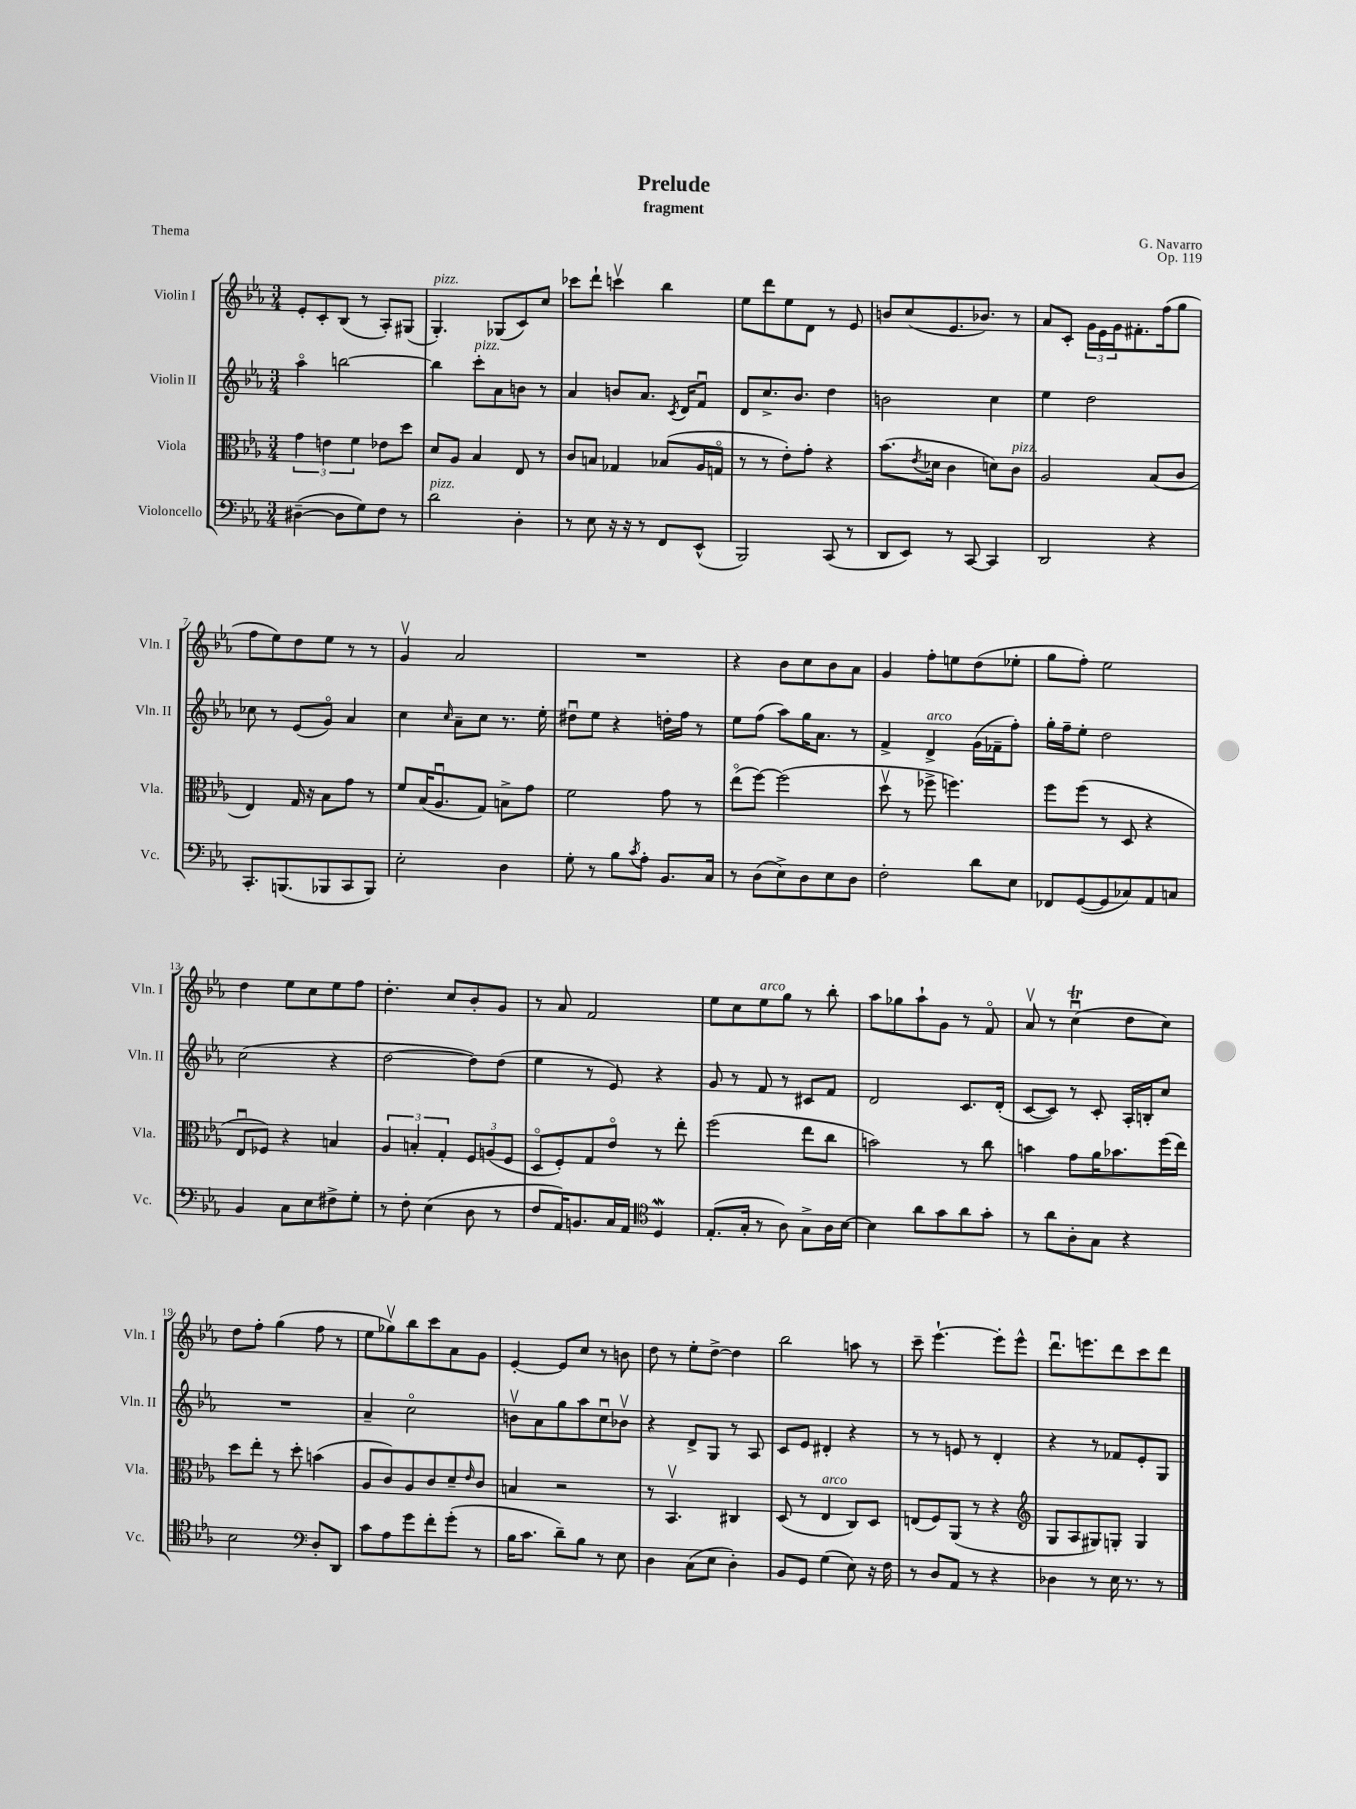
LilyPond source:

\header { title = "Prelude" composer = "G. Navarro" subtitle = "fragment" opus = "Op. 119" piece = "Thema" }
<<
\new StaffGroup <<
\new Staff = "s0" \with { instrumentName = "Violin I" shortInstrumentName = "Vln. I" } {
    \clef treble \key ees \major \numericTimeSignature \time 3/4
    ees'8-. c'8-. bes8( r8 aes8-.) gis8( |
    g4.-.^\markup { \italic "pizz." }) ges8( c'8) c''8 |
    ces'''8 d'''8-! c'''4\upbow bes''4 |
    ees''8 d'''8 ees''8 d'8 r8 ees'8 |
    b'8 c''8( ees'8. bes'8.) r8 |
    aes'8 c'8-. \tuplet 3/2 { g'16 ees'16 g'16 } fis'8.-. f''16( g''8 |
    f''8 ees''8) d''8 ees''8 r8 r8 |
    g'4\upbow aes'2 |
    R2. |
    r4 bes'8 c''8 bes'8 aes'8 |
    g'4 f''8-. e''8 d''8( ees''8-. |
    g''8 f''8-.) ees''2 |
    d''4 ees''8 c''8 ees''8 f''8 |
    d''4.-. c''8 bes'8-. g'8 |
    r8 aes'8 f'2 |
    ees''8 c''8 ees''8^\markup { \italic "arco" } g''8 r8 bes''8-. |
    aes''8 ges''8 aes''8-! g'8 r8 f'8\flageolet |
    aes'8\upbow r8 c''4\downbow\trill( d''8 c''8) |
    d''8 f''8-. g''4( f''8 r8 |
    ees''8 ges''8\upbow) bes''8 c'''8 aes'8 g'8 |
    ees'4~-. ees'8 c''8 r8 b'8 |
    d''8 r8 ees''8-. d''8~-> d''4 |
    bes''2 a''8 r8 |
    c'''8-- ees'''4.~-! ees'''8-. ees'''8-^ |
    d'''8.\downbow e'''8. d'''8 c'''8 d'''8 \bar "|." |
}
\new Staff = "s1" \with { instrumentName = "Violin II" shortInstrumentName = "Vln. II" } {
    \clef treble \key ees \major \numericTimeSignature \time 3/4
    aes''4\flageolet b''2~ |
    b''4 c'''8-.^\markup { \italic "pizz." } aes'8 b'8 r8 |
    aes'4 b'8 aes'8. \acciaccatura { c'8 } d'16 f'8\downbow |
    d'8 c''8.-> bes'8. d''4 |
    b'2 c''4 |
    ees''4 d''2 |
    ces''8 r8 ees'8( g'8\flageolet) aes'4 |
    c''4 \grace { c''16 } aes'8-- c''8 r8. ees''16-. |
    dis''8\downbow ees''8 r4 d''16-. f''16 r8 |
    ees''8 f''8( aes''8) g''16 aes'8. r8 |
    f'4-> d'4->^\markup { \italic "arco" } g'16( fes'16-- f''8-.) |
    g''16-. f''16-- ees''8-. d''2 |
    c''2( r4 |
    d''2~ d''8) d''8( |
    ees''4 r8 ees'8) r4 |
    g'8 r8 f'8 r8 cis'8 f'8 |
    d'2 c'8. d'16-.( |
    c'8~ c'8) r8 c'8-. aes16-. b16-. c''8 |
    R2. |
    aes'4-- c''2\flageolet |
    b'8\upbow aes'8 g''8 aes''8 c''8\downbow bes'8\upbow |
    r4 d'8-> g8 r8 aes8 |
    c'8 ees'8 dis'4-. r4 |
    r8 r8 e'8 r8 d'4-. |
    r4 r8 fes'8 ees'8-. g8 \bar "|." |
}
\new Staff = "s2" \with { instrumentName = "Viola" shortInstrumentName = "Vla." } {
    \clef alto \key ees \major \numericTimeSignature \time 3/4
    \tuplet 3/2 { g'4 e'4 f'4 } ees'8 d''8 |
    d'8 aes8 bes4 ees8 r8 |
    c'8 b8 ges4 bes8( aes16 g16\flageolet |
    r8 r8 ees'8-.) g'8-. r4 |
    bes'8.( \acciaccatura { ees'8 } des'16 c'4 d'8) c'8^\markup { \italic "pizz." } |
    aes2 bes8( c'8 |
    ees4) g16 r16 bes8 g'8 r8 |
    f'8 bes16( aes8.\downbow g8) b8-> g'8 |
    f'2 g'8 r8 |
    ees''8\flageolet( f''8~) f''2( |
    d''8\upbow r8 fes''8-> f''4.) |
    f''8 f''8( r8 d8 r4 |
    ees8\downbow fes8) r4 b4 |
    \tuplet 3/2 { aes4 b4-. g4-. } \tuplet 3/2 { f8 a8( f8 } |
    d8\flageolet f8-.) g8 ees'8\flageolet r8 ees''8-. |
    f''2( ees''8 c''8 |
    b'2) r8 c''8 |
    b'4 g'8 aes'16 bes'8. f''16( ees''16) |
    d''8 ees''8-. r8 d''8-. b'4( |
    aes8 c'8) aes8 c'8 d'8-- \grace { ees'16 } c'8 |
    b4 r2 |
    r8 bes,4.\upbow cis4 |
    d8( r8 ees4^\markup { \italic "arco" } c8) d8 |
    e8( f8) aes,8( r8 r4 |
    \clef treble g8 aes8 gis8) g8-. g4 \bar "|." |
}
\new Staff = "s3" \with { instrumentName = "Violoncello" shortInstrumentName = "Vc." } {
    \clef bass \key ees \major \numericTimeSignature \time 3/4
    dis4~--( dis8 g8) f8 r8 |
    d'2^\markup { \italic "pizz." } d4-. |
    r8 ees8 r16 r16 r8 f,8 ees,8-^( |
    bes,,2) c,8( r8 |
    d,8 ees,8) r8 c,8~ c,4 |
    d,2 r4 |
    c,8.-. b,,8.( bes,,8 c,8 bes,,8) |
    ees2-. d4 |
    g8-. r8 bes8 \acciaccatura { c'8 } aes8-. bes,8. c16 |
    r8 d8( ees8->) d8 ees8 d8 |
    f2-. d'8 ees8 |
    fes,8 g,8~( g,8 ces8) aes,8 c8 |
    bes,4 c8 ees8 fis8-> g8-. |
    r8 f8-. ees4( d8 r8 |
    f8 aes,16) b,8. c16 aes,16 \clef tenor d4\mordent |
    ees8.-.( g16-. r8 aes8) g8-> aes16 bes16~ |
    bes4 aes'8 g'8 aes'8 g'8-. |
    r8 aes'8 aes8-. g8 r4 |
    bes2 \clef bass d8-. d,8 |
    c'8 aes8 g'8 f'8-. g'8-.( r8 |
    bes16 c'8. d'8--) bes8 r8 ees8 |
    d4 c8( ees8 d4-.) |
    bes,8 g,8 g4( ees8) r16 f16 |
    r8 d8 aes,8 r8 r4 |
    des4 r8 ees16 r8. r8 \bar "|." |
}
>>
>>
